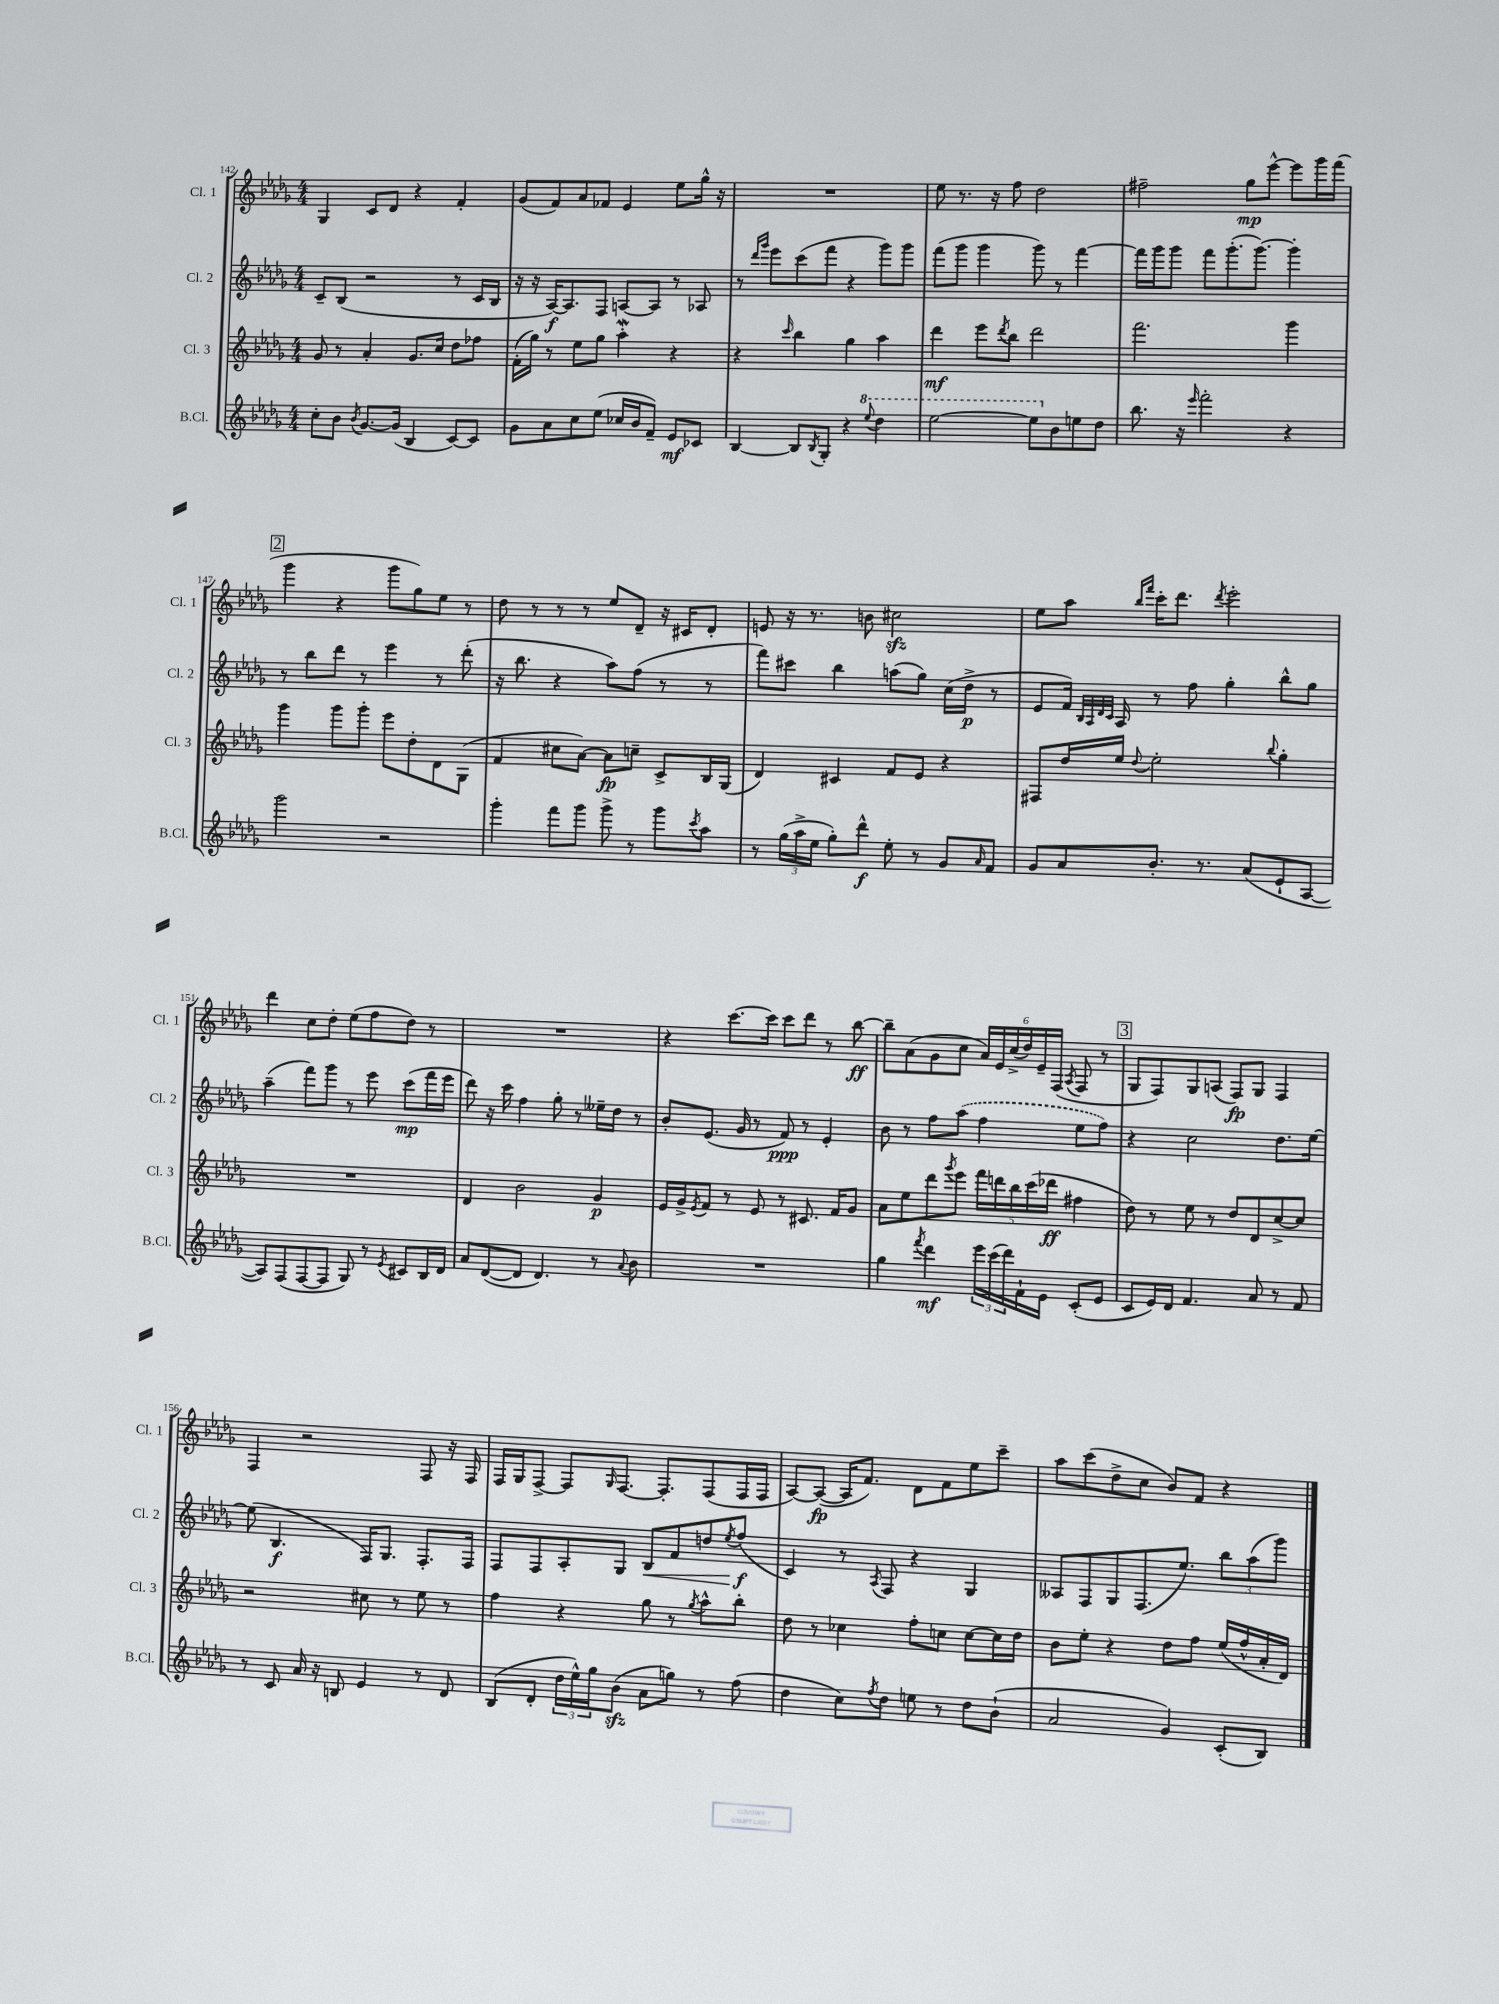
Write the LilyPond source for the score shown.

<<
\new StaffGroup <<
\new Staff = "s0" \with { instrumentName = "Cl. 1" shortInstrumentName = "Cl. 1" } {
    \clef treble \key des \major \numericTimeSignature \time 4/4
    ges4 c'8 des'8 r4 f'4-. |
    ges'8( f'8) aes'8 fes'8 ees'4 ees''8 ges''16-^ r16 |
    R1 |
    ees''8 r8. r16 f''8 des''2 |
    fis''2-- ges''8\mp ees'''8~-^ ees'''8 ges'''16 f'''16( |
    \mark \markup { \box "2" } ges'''4 r4 ges'''8 ges''8) ees''8 r8 |
    des''8 r8 r8 r8 ees''8 des'8-- r16 cis'16 des'8-. |
    e'8 r16 r8. b'8 cis''2\sfz |
    ees''8 aes''8 \grace { bes''16 f'''16 } c'''16-. des'''8. \acciaccatura { des'''8 } ees'''2-. |
    des'''4 c''8 des''8-. ees''8( f''8 des''8) r8 |
    R1 |
    r4 c'''8.~ c'''16 c'''8 des'''8 r8 bes''8~\ff |
    bes''8-- aes'8( ges'8 c''8 \tuplet 6/4 { aes'16) ees'16 c''16->( des''16) ees'16-- f16( } \acciaccatura { aes8 } f8 r8 |
    \mark \markup { \box "3" } ges8 f8) ges8 a8( f8\fp) ges8 f4 |
    f4 r2 f8 r16 f16 |
    f16 ges16 f8~-> f8 \grace { ges16 } f8.~ f8.-. f8( f16 f16 |
    aes8~) aes8~\fp( aes16 f'8.) des'8 f'8 ees''8 c'''8-- |
    aes''8 c'''8( des''8-> c''8 bes'8) f'8 r4 \bar "|." |
}
\new Staff = "s1" \with { instrumentName = "Cl. 2" shortInstrumentName = "Cl. 2" } {
    \clef treble \key des \major \numericTimeSignature \time 4/4
    c'8-- bes8( r2 r8 c'16 bes16 |
    r16 r16 aes16~\f) aes8. f8 a8~ a8 r8 aes8 |
    r8 \grace { des'''16 ges'''16 } ees'''8 c'''8( f'''8 r4 ges'''8) ges'''8 |
    f'''8( ges'''8 ges'''4 ges'''8) r8 f'''4~ |
    f'''16 ges'''16 ges'''8 f'''8 ges'''8.-.( ges'''8.~) ges'''4-. |
    \mark \markup { \box "2" } r8 bes''8 des'''8 r8 ees'''4 r8 des'''8-.( |
    r16 bes''8. r4 aes''8) f''8( r8 r8 |
    f'''8) cis'''8 bes''4 a''8( ges''8) c''16( des''16->\p r8 |
    ees'8 f'16) \grace { bes32 aes32 des'32 c'32 } aes16 r8 f''8 ges''4-. bes''8-^ ges''8 |
    aes''4--( f'''8) ges'''8 r8 ees'''8 c'''8\mp( f'''16 ees'''16 |
    des'''8) r16 c'''16 f''4 ges''8-. r8 eeses''16-- des''16 r8 |
    bes'8-. ees'8.( ges'16 r8 f'8\ppp) r8 ees'4-. |
    bes'8 r8 f''8 \once \slurDashed aes''8( f''4 ees''8 f''8) |
    \mark \markup { \box "3" } r4 c''2 des''8. ees''16~ |
    ees''8( bes4.\f f16) ges8. f8.-. f16 |
    f8 f8 aes8-. ges8 bes8\< f'8 d''8 \acciaccatura { ees''8 } f''8\f\!( |
    c'4) r8 \acciaccatura { aes8 } f8 r4 ges4 |
    aeses8 f8 ges8 f8.( ees''8.) \tuplet 3/2 { bes''8 aes''8( ges'''8) } \bar "|." |
}
\new Staff = "s2" \with { instrumentName = "Cl. 3" shortInstrumentName = "Cl. 3" } {
    \clef treble \key des \major \numericTimeSignature \time 4/4
    ges'8 r8 aes'4-. ges'8. c''16 des''8 fes''8 |
    f'16-.( ges''16) r8 ees''8 ges''8 aes''4-.\mordent r4 |
    r4 \grace { c'''16 } bes''4 ges''4 aes''4 |
    des'''4\mf ees'''8 \acciaccatura { des'''8 } bes''8 des'''2 |
    f'''2. ges'''4 |
    \mark \markup { \box "2" } ges'''4 ges'''8 ges'''8-. ees'''8 des''8-. des'8 ges8( |
    f'4 cis''8 aes'8~) aes'8\fp c''8-- c'8-> bes16 ges16( |
    des'4) cis'4 f'8 ees'8 r4 |
    fis8 des''16 ees''16 \appoggiatura { des''8 } ees''2-. \appoggiatura { bes''8 } ges''4-. |
    R1 |
    des'4 bes'2 ges'4\p |
    ees'16 ges'16-> \acciaccatura { ees'8 } f'8 r8 ees'8 r8 cis'8. f'16 ges'8 |
    aes'8 ees''8 des'''8 \acciaccatura { ges'''8 } ees'''8 \tuplet 5/4 { f'''16 d'''16 bes''16 c'''16( des'''16\ff } fis''4 |
    \mark \markup { \box "3" } des''8) r8 ees''8 r8 des''8 des'8 c''8~-> c''8 |
    r2 cis''8 r8 ees''8 r8 |
    f''4 r4 ges''8 r8 \acciaccatura { ges''8 } aes''8-^ bes''8-. |
    des''8 r8 ces''4 f''8-. c''8 c''8~ c''16 des''16 |
    bes'8 ees''8-. r4 des''8 f''8 ees''16( f''16-^ aes'16-. des'16) \bar "|." |
}
\new Staff = "s3" \with { instrumentName = "B.Cl." shortInstrumentName = "B.Cl." } {
    \clef treble \key des \major \numericTimeSignature \time 4/4
    c''8-. bes'8 \acciaccatura { bes'8 } ges'8.~ ges'16( bes4 c'8~) c'8 |
    ges'8 aes'8 c''8 ees''8( ces''16 bes'16 f'8--) ees'8\mf ces'8 |
    bes4~ bes8 \acciaccatura { bes8 } ges8-. r4 \ottava #1 \appoggiatura { ees'''8 } des'''4 |
    ees'''2~ ees'''8 \ottava #0 bes'8 e''8 des''8 |
    bes''8. r16 \grace { ees'''16 } f'''2-. r4 |
    \mark \markup { \box "2" } ges'''2 r2 |
    ges'''4-. f'''8 ges'''8 ges'''8-> r8 ges'''8 \acciaccatura { c'''8 } aes''8 |
    r8 \tuplet 3/2 { ges''16( aes''16-> ees''16 } ges''8-.) des'''8-^\f ees''8-. r8 ges'8 \grace { aes'16 } f'8 |
    ges'8 aes'8 bes'8.-. r8. aes'8( ees'8-! aes8~ |
    aes8) f8( f8~ f8 ges8) r8 \acciaccatura { ees'8 } cis'8 bes16 des'16 |
    aes'8 des'8~( des'8 des'4.) r8 \appoggiatura { aes'8 } bes'8 |
    R1 |
    ges''4 \acciaccatura { f'''8 } des'''4\mf \tuplet 3/2 { ees'''16 c'''16( des'''16) } f'16-! ees'16 c'8-.( ees'8 |
    \mark \markup { \box "3" } c'8 ees'16) des'16 f'4. aes'8 r8 f'8 |
    r8 c'8 aes'16 r16 b8 ees'4 r8 des'8 |
    bes8( des'8-. \tuplet 3/2 { des''16 ees''16-^) ges''16 } bes'8\sfz( aes'8 g''8) r8 f''8( |
    des''4 c''8) \acciaccatura { f''8 } des''8 e''8 r8 des''8 bes'8-!( |
    aes'2 ges'4) c'8-.( bes8) \bar "|." |
}
>>
>>
\layout { \context { \Score currentBarNumber = #142 } }
